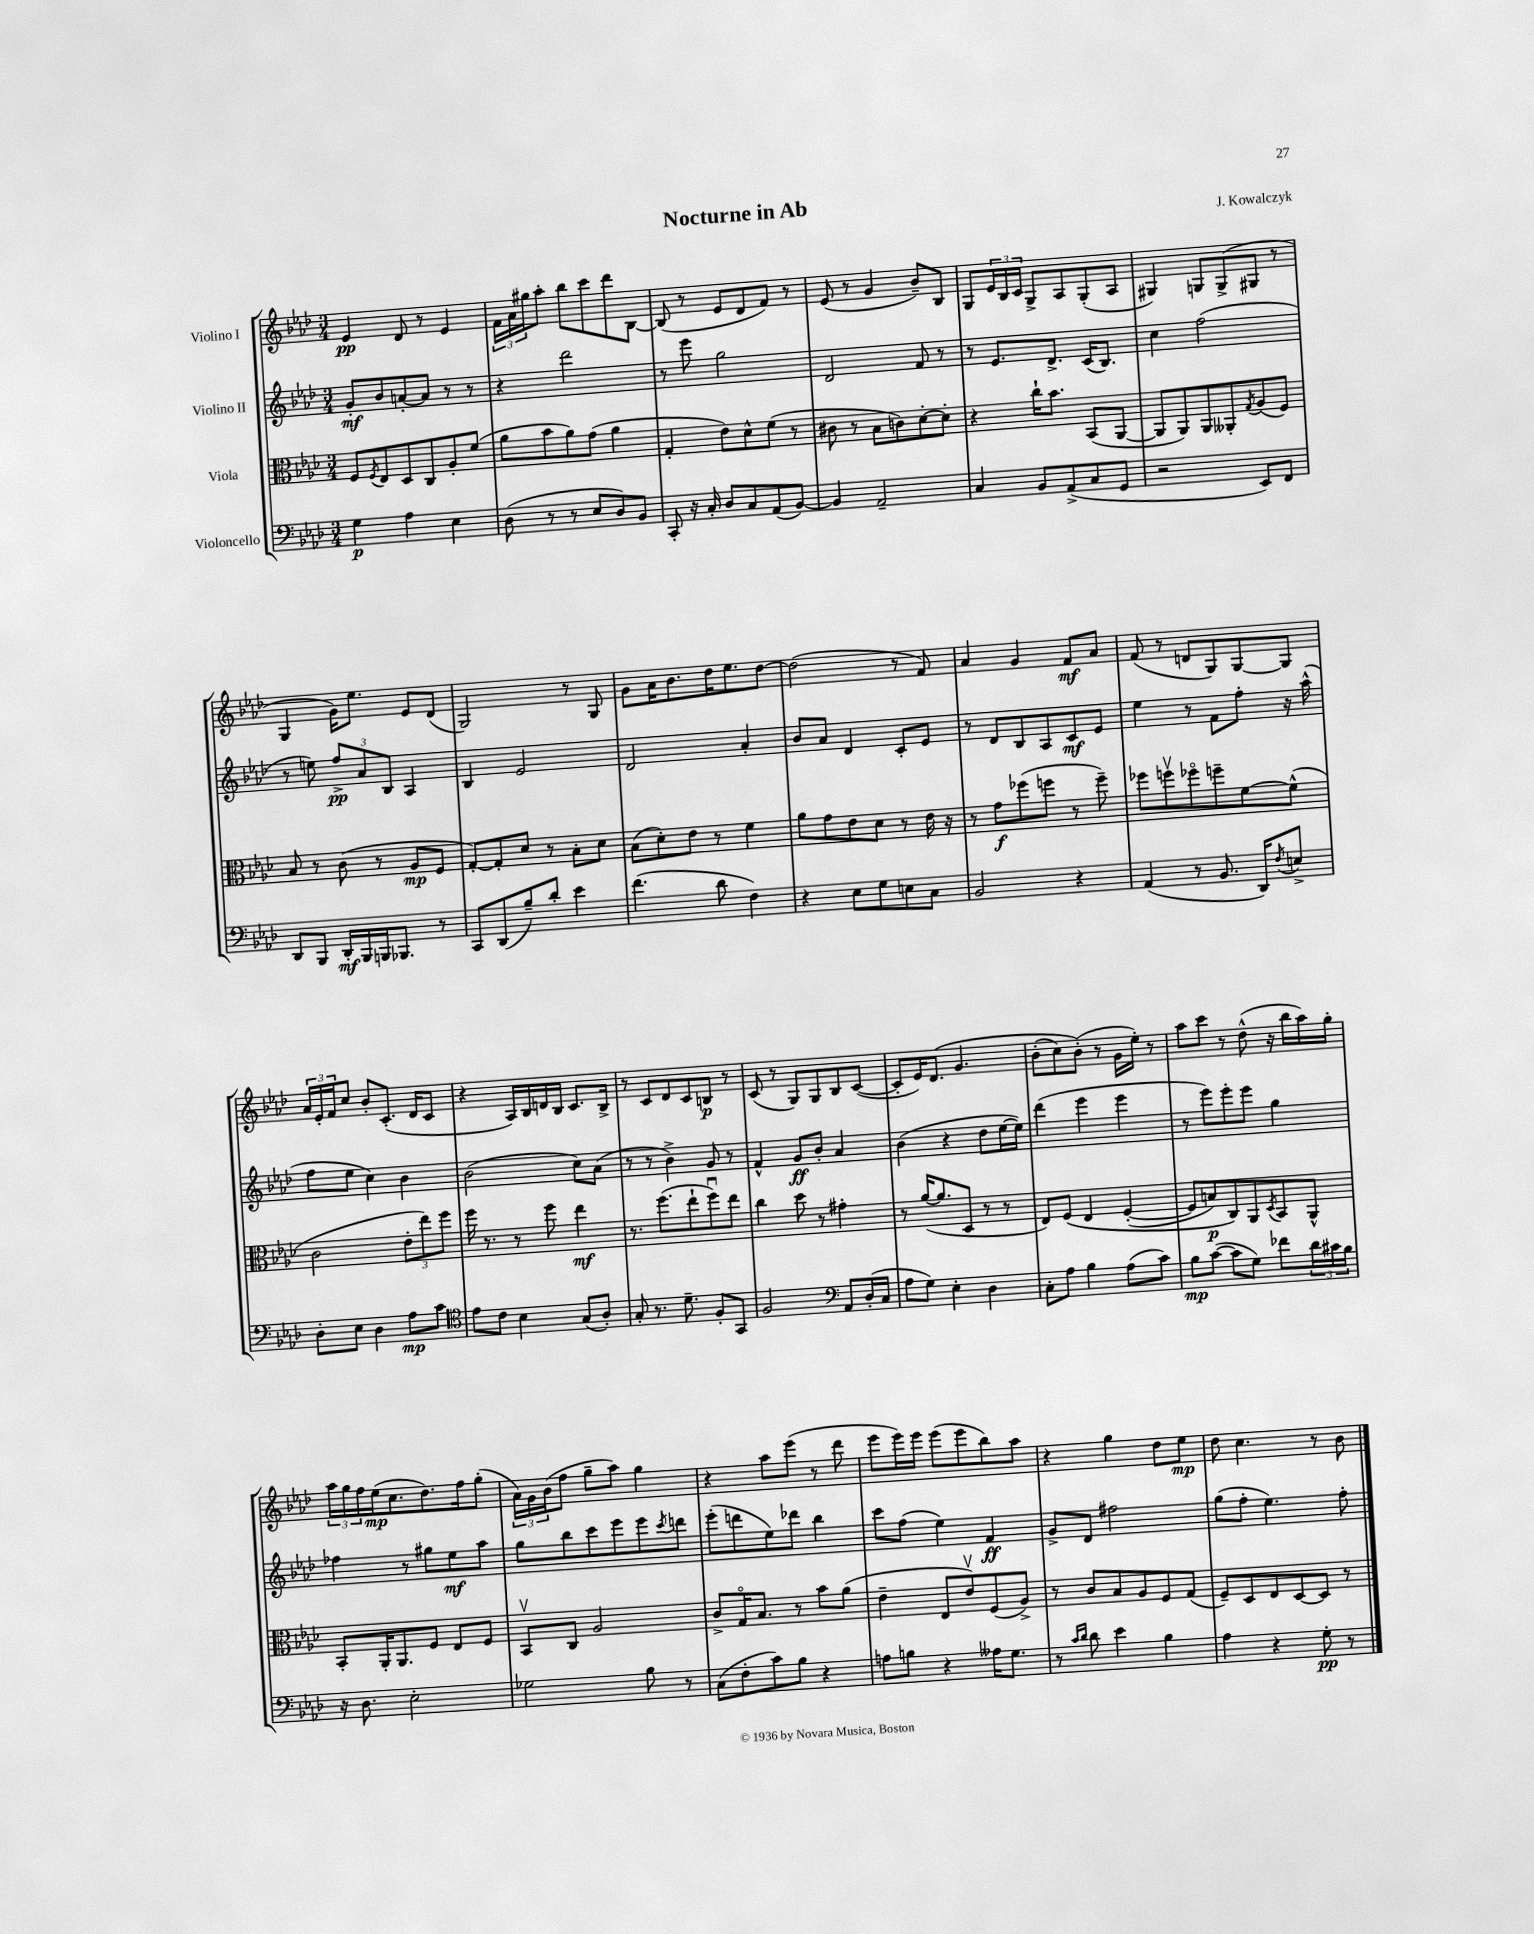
\header { title = "Nocturne in Ab" composer = "J. Kowalczyk" }
<<
\new StaffGroup <<
\new Staff = "s0" \with { instrumentName = "Violino I" } {
    \clef treble \key aes \major \numericTimeSignature \time 3/4
    ees'4\pp des'8 r8 ees'4 |
    \tuplet 3/2 { f'16 aes'16 gis''16 } aes''8-. bes''8 c'''8 des'''8 bes8~ |
    bes8( r8 ees'8 des'8 f'8) r8 |
    ees'8( r8 g'4 bes'8--) bes8 |
    g8 \tuplet 3/2 { ees'16 bes16 c'16 } g8-> aes8 g8-.( aes8 |
    gis4) g8 g8->( gis8 r8 |
    g4 g'16) ees''8. ees'8 des'8( |
    g2) r8 g8 |
    g'8 aes'16 bes'8. des''16 ees''8. des''8~ |
    des''2( r8 f'8) |
    aes'4 g'4 f'8\mf aes'8 |
    f'8( r8 d'8 g8) g8~ g8 |
    \tuplet 3/2 { aes'16 ees'16-. f'16 } c''8 bes'8-. c'8.-.( des'16 c'8 |
    r4 aes16) bes16 d'16 bes16 c'8. bes16-> |
    r8 c'8 des'8 c'8 b8\p r8 |
    c'8( r8 g8) g8 bes8 c'8~( |
    c'8-. ees'16) des'8.\( g'4. |
    bes'8-.( c''8) bes'8-.(\) r8 g'16 ees''16-.) r8 |
    aes''8 c'''8 r8 des''8-^( r16 bes''16 aes''16) g''16-. |
    \tuplet 3/2 { aes''16 g''16 f''16 } ees''16\mp( c''8. des''8.) f''16 g''8-.( |
    \tuplet 3/2 { aes'16) g'16 bes'16( } f''8 g''8-- aes''8) g''4 |
    r4 aes''8 ees'''8( r8 des'''8 |
    ees'''8 ees'''16) ees'''16 ees'''8( ees'''8 bes''8) aes''8 |
    r4 g''4 des''8 ees''8\mp |
    des''8 c''4. r8 bes'8 \bar "|." |
}
\new Staff = "s1" \with { instrumentName = "Violino II" } {
    \clef treble \key aes \major \numericTimeSignature \time 3/4
    g'8-.\mf bes'8 a'8~-. a'8 r8 r8 |
    r4 des'''2 |
    r8 ees'''8 g''2 |
    des'2 f'8 r8 |
    r8 ees'8. des'8.-> c'16( bes8.) |
    c''4 f''2( |
    r8 e''8) \tuplet 3/2 { f''8->\pp aes'8 bes8 } aes4 |
    bes4 ees'2 |
    des'2 aes'4-. |
    bes'8 aes'8 des'4 c'8-. ees'8 |
    r8 des'8 bes8 aes8 c'8\mf ees'8 |
    ees''4 r8 f'8 f''8-. r16 aes''16-^( |
    f''8 ees''8 c''4) bes'4 |
    bes'2( c''8) aes'8( |
    r8 r8 bes'4->) g'8 r8 |
    f'4-^ g'8\ff bes'8-. aes'4 |
    bes'4( r4 des''8 ees''16~ ees''16) |
    des'''4( ees'''4 ees'''4 |
    r8 ees'''8) ees'''8-. ees'''8 g''4 |
    fes''4 r8 gis''8 ees''8\mf aes''8 |
    g''8 bes''8 c'''8 ees'''8 ees'''8 \acciaccatura { c'''8 } d'''8 |
    ees'''8-.( d'''8 ees''8) des'''8 bes''4 |
    c'''8 f''8( ees''4) f'4\ff |
    g'8-> des'8 fis''2 |
    g''8( f''8-. ees''4.) f''8-. \bar "|." |
}
\new Staff = "s2" \with { instrumentName = "Viola" } {
    \clef alto \key aes \major \numericTimeSignature \time 3/4
    f8 \acciaccatura { f8 } ees8 des8 c8 aes8-. f'8( |
    aes'8 bes'8 aes'8) g'8( aes'4 |
    g4-. ees'8) des'8-^ f'8( r8 |
    cis'8 r8 bes8 c'8) des'8~-. des'8-. |
    r4 c''16-! bes'8. bes,8( aes,8~ |
    aes,8 aes,8) aes,8 aeses,8-. \acciaccatura { g8 } aes8( f8) |
    bes8 r8 c'8( r8 aes8\mp f8 |
    g8~-.) g8-. des'8 r8 bes8-. des'8 |
    bes8( des'8-.) ees'8 r8 f'4 |
    aes'8 g'8 ees'8 des'8 r8 ees'16 r16 |
    r8 g'8\f fes''8( f''8 r8 f''8--) |
    fes''8 f''8\upbow fes''8\flageolet f''8-- f'8~ f'8-^( |
    c'2 \tuplet 3/2 { ees'8-. ees''8) f''8 } |
    f''16 r8. r8 f''8 ees''4\mf |
    r8. f''8.( ees''8-! f''8\downbow) ees''8 |
    c''4 des''8 r8 gis'4-. |
    r8 aes'16~( aes'8. des8 r8 r8 |
    ees8) f8\( ees4 f4~-.( |
    f8 b8\p) c8\) aes,8 \acciaccatura { des8 } bes,8 aes,8-^ |
    bes,8-. aes,16-. aes,8. f8 ees8 f8 |
    bes,8\upbow c8 aes2 |
    c'8-> g16\flageolet bes8. r8 bes'8 aes'8( |
    ees'4-- ees8 ees'8\upbow) f8( aes8->) |
    r8 c'8 bes8 aes8 f8 g8( |
    f8--) des8 ees8 des8~ des8 r8 \bar "|." |
}
\new Staff = "s3" \with { instrumentName = "Violoncello" } {
    \clef bass \key aes \major \numericTimeSignature \time 3/4
    g4\p aes4 ees4 |
    des8( r8 r8 ees8 des8) bes,8 |
    c,8-. r16 c16-. des8 c8 aes,8( bes,8~) |
    bes,4 aes,2-- |
    c4 bes,8 aes,8->( c8 g,8 |
    r2 ees,8) f,8 |
    des,8 bes,,8 des,16-.\mf bes,,16 b,,16 bes,,8. r8 |
    c,8 des,8( bes8--) des'8-. ees'4 |
    f'4.( des'8 f4) |
    r4 ees8 g8 e8 c8 |
    bes,2 r4 |
    aes,4( r8 bes,8. des,16) \acciaccatura { f8 } e8-> |
    des8-. ees8 des4 aes8\mp c'8 |
    \clef tenor ees'8 c'8 bes4 g8( aes8-.) |
    g8-. r8. des'8.-- f8-. g,8 |
    f2 \clef bass aes,8 des16-.( c16 |
    aes8 g8) ees4-. des4 |
    c8-. aes8 bes4 aes8( c'8) |
    bes8\mp c'8~( c'8 g8) fes'8 \tuplet 3/2 { des'16 cis'16 bes16 } |
    r16 des8. ees2-. |
    ges2 bes8 r8 |
    c8( f8-. c'8) bes8 r4 |
    a8 b8 r4 aeses16 g8. |
    r8 \grace { c'16 des'16 } des'8 ees'4 bes4 |
    aes4 r4 g8-.\pp r8 \bar "|." |
}
>>
>>
\layout { \context { \Score \remove "Bar_number_engraver" } }
